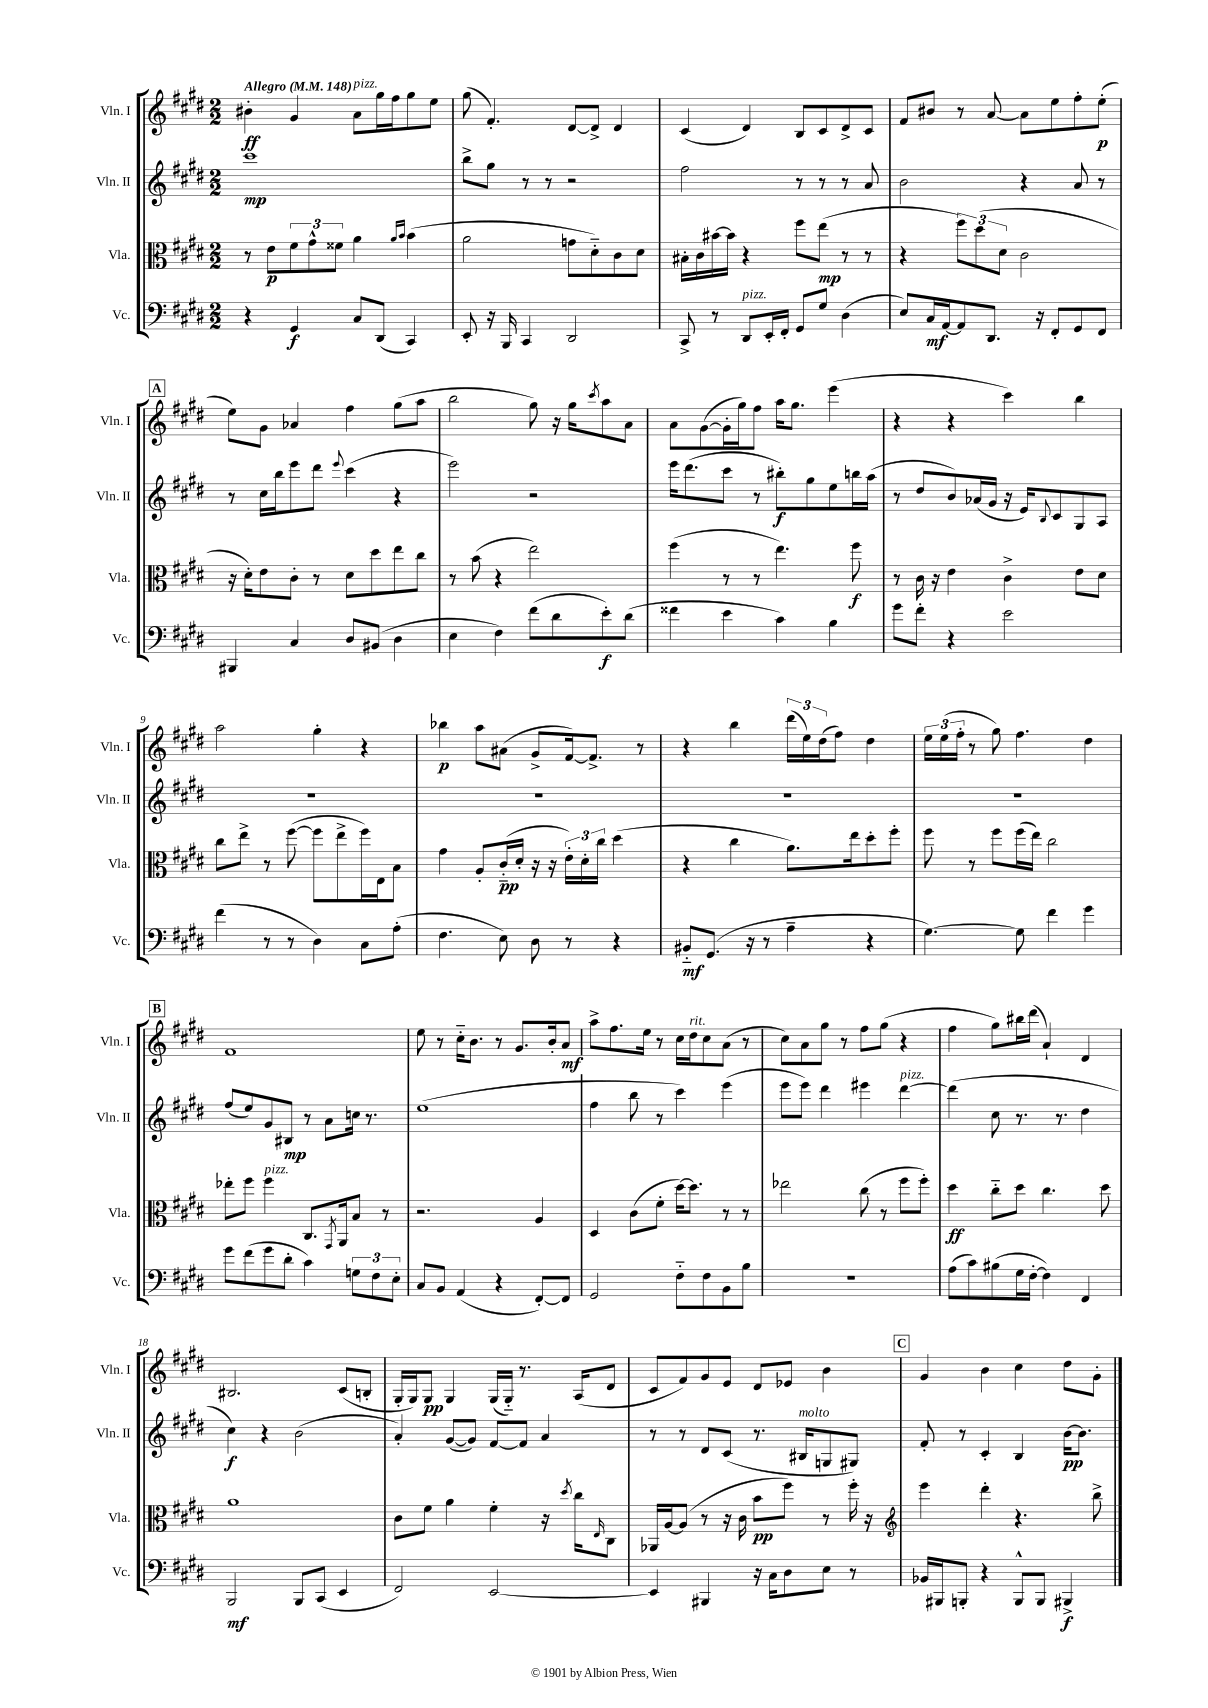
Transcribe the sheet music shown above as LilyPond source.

<<
\new StaffGroup <<
\new Staff = "s0" \with { instrumentName = "Vln. I" shortInstrumentName = "Vln. I" } {
    \clef treble \key e \major \numericTimeSignature \time 2/2 \tempo "Allegro" 4 = 148
    bis'4-.\ff gis'4 a'8^\markup { \italic "pizz." } gis''16 fis''16 gis''8 e''8 |
    gis''8( fis'4.-.) dis'8~ dis'8-> dis'4 |
    cis'4( dis'4) b8 cis'8 dis'8-> cis'8 |
    fis'8 bis'8 r8 a'8~ a'8 e''8 fis''8-. e''8-.\p( |
    \mark \markup { \box "A" } e''8) gis'8 aes'4 fis''4 gis''8( a''8 |
    b''2 gis''8) r16 gis''16 \acciaccatura { cis'''8 } a''8 a'8 |
    a'8 gis'8~( gis'16-. gis''16) fis''8 a''16 gis''8. e'''4( |
    r4 r4 cis'''4) b''4 |
    a''2 gis''4-. r4 |
    bes''4\p a''8 ais'8( gis'8-> fis'16~) fis'8.-> r8 |
    r4 b''4 \tuplet 3/2 { dis'''16( e''16) dis''16( } fis''8) dis''4 |
    \tuplet 3/2 { e''16 e''16( fis''16-. } r8 gis''8) fis''4. dis''4 |
    \mark \markup { \box "B" } fis'1 |
    e''8 r8 cis''16-_ b'8. r8 gis'8. b'16-. a'8\mf |
    a''8-> fis''8. e''16 r8 cis''16 dis''16^\markup { \italic "rit." } cis''8 a'8( r8 |
    cis''8) a'8 gis''8 r8 fis''8 gis''8( r4 |
    fis''4 gis''8) bis''16 dis'''16( a'4-!) dis'4 |
    bis2. cis'8( b8-. |
    gis16-. gis16) gis8\pp gis4 gis16( gis16-_) r8. a16( dis'8 |
    cis'8 fis'8) gis'8 e'8 dis'8 ees'8 b'4 |
    \mark \markup { \box "C" } gis'4 b'4 cis''4 dis''8 gis'8-. \bar "|." |
}
\new Staff = "s1" \with { instrumentName = "Vln. II" shortInstrumentName = "Vln. II" } {
    \clef treble \key e \major \numericTimeSignature \time 2/2
    cis'''1\mp |
    b''8-> gis''8 r8 r8 r2 |
    fis''2 r8 r8 r8 a'8 |
    b'2 r4 a'8 r8 |
    \mark \markup { \box "A" } r8 cis''16 b''16 e'''8 dis'''8 \appoggiatura { e'''8 } cis'''4( r4 |
    e'''2) r2 |
    e'''16 dis'''8.( cis'''8 r8 bis''8-.\f) gis''8 e''8 b''16 a''16( |
    r8 dis''8 b'8) aes'16( gis'16 r16 e'16) \appoggiatura { b8 } cis'8 gis8 a8 |
    R1 |
    R1 |
    R1 |
    R1 |
    \mark \markup { \box "B" } fis''8( e''8) gis'8 bis8\mp r8 a'8 c''16 r8. |
    e''1( |
    fis''4 b''8 r8 cis'''4) e'''4( |
    e'''8 e'''8) dis'''4 eis'''4 dis'''4~^\markup { \italic "pizz." } |
    dis'''4( cis''8 r8. r8. dis''4 |
    cis''4\f) r4 b'2( |
    a'4-.) gis'8~( gis'8) fis'8~ fis'8 a'4 |
    r8 r8 dis'8 cis'8( r8. bis16^\markup { \italic "molto" } g8 gis8) |
    \mark \markup { \box "C" } fis'8-. r8 cis'4-. b4 b'16~\pp b'8. \bar "|." |
}
\new Staff = "s2" \with { instrumentName = "Vla." shortInstrumentName = "Vla." } {
    \clef alto \key e \major \numericTimeSignature \time 2/2
    r8 e'8\p \tuplet 3/2 { fis'8 gis'8-^ fisis'8 } a'4 \grace { a'16 b'16 } b'4( |
    a'2 g'8 dis'8-_) cis'8 dis'8 |
    bis16-. cis'16 bis'16~ bis'16 r4 fis''8 e''8\mp( r8 r8 |
    r4 \tuplet 3/2 { fis''8) dis''8( dis'8 } cis'2 |
    \mark \markup { \box "A" } r16 dis'16-.) e'8 cis'8-. r8 dis'8 dis''8 e''8 cis''8 |
    r8 b'8( r4 e''2) |
    fis''4( r8 r8 e''4.) fis''8\f |
    r8 cis'16 r16 e'4 cis'4-> e'8 dis'8 |
    cis''8 e''8-> r8 fis''8~( fis''8 e''8-> fis''16) e16 b8 |
    gis'4 a8-. cis'16-_\pp( dis'16-. r16 r16 \tuplet 3/2 { e'16-.) dis'16-. cis''16 } dis''4( |
    r4 cis''4 a'8.) e''16 dis''8-. fis''8-. |
    fis''8 r8 fis''8 fis''16( e''16) cis''2 |
    \mark \markup { \box "B" } ees''8-. fis''8 fis''4^\markup { \italic "pizz." } cis8. \acciaccatura { gis,8 } a,16 b8 r8 |
    r2. a4 |
    dis4 cis'8( fis'8-. dis''16~) dis''8. r8 r8 |
    ees''2 cis''8( r8 fis''8 fis''8-.) |
    dis''4\ff cis''8-_ dis''8 cis''4. dis''8 |
    a'1 |
    cis'8 fis'8 a'4 fis'4-. r16 \acciaccatura { dis''8 } cis''16 \grace { e16 } cis8 |
    aes,16 a16~ a8( r8 r16 cis'16 b'8\pp fis''8) r8 fis''16-. r16 |
    \mark \markup { \box "C" } \clef treble e'''4 dis'''4-. r4. b''8-> \bar "|." |
}
\new Staff = "s3" \with { instrumentName = "Vc." shortInstrumentName = "Vc." } {
    \clef bass \key e \major \numericTimeSignature \time 2/2
    r4 gis,4\f cis8 dis,8( cis,4) |
    e,8-. r16 b,,16 cis,4 dis,2 |
    cis,8-> r8 dis,8^\markup { \italic "pizz." } e,16-. fis,16-. gis,8 gis8 dis4( |
    e8) cis16\mf a,16~ a,8 dis,8. r16 fis,8-. gis,8 fis,8 |
    \mark \markup { \box "A" } bis,,4 cis4 dis8 bis,8( dis4 |
    e4 fis4) fis'8( dis'8 e'8-.\f) dis'8( |
    fisis'4 e'4 cis'4) b4 |
    gis'8 fis'8-. r4 e'2 |
    fis'4( r8 r8 dis4) cis8 a8-.( |
    fis4. e8) dis8 r8 r4 |
    bis,8-_\mf gis,8.( r16 r8 a4-- r4 |
    gis4.~) gis8 fis'4 gis'4 |
    \mark \markup { \box "B" } gis'8 fis'8( gis'8 dis'8-. cis'4) \tuplet 3/2 { g8 fis8 e8-. } |
    cis8 b,8 a,4( r4 fis,8~-.) fis,8 |
    gis,2 fis8-_ fis8 b,8 b8 |
    R1 |
    a8( cis'8) bis8( gis16 fis16~-. fis4) fis,4 |
    b,,2\mf b,,8 cis,8( e,4 |
    fis,2) e,2~ |
    e,4 bis,,4 r16 cis16 dis8 e8 r8 |
    \mark \markup { \box "C" } bes,16 bis,,16 b,,8-. r4 b,,8-^ b,,8 bis,,4->\f \bar "|." |
}
>>
>>
